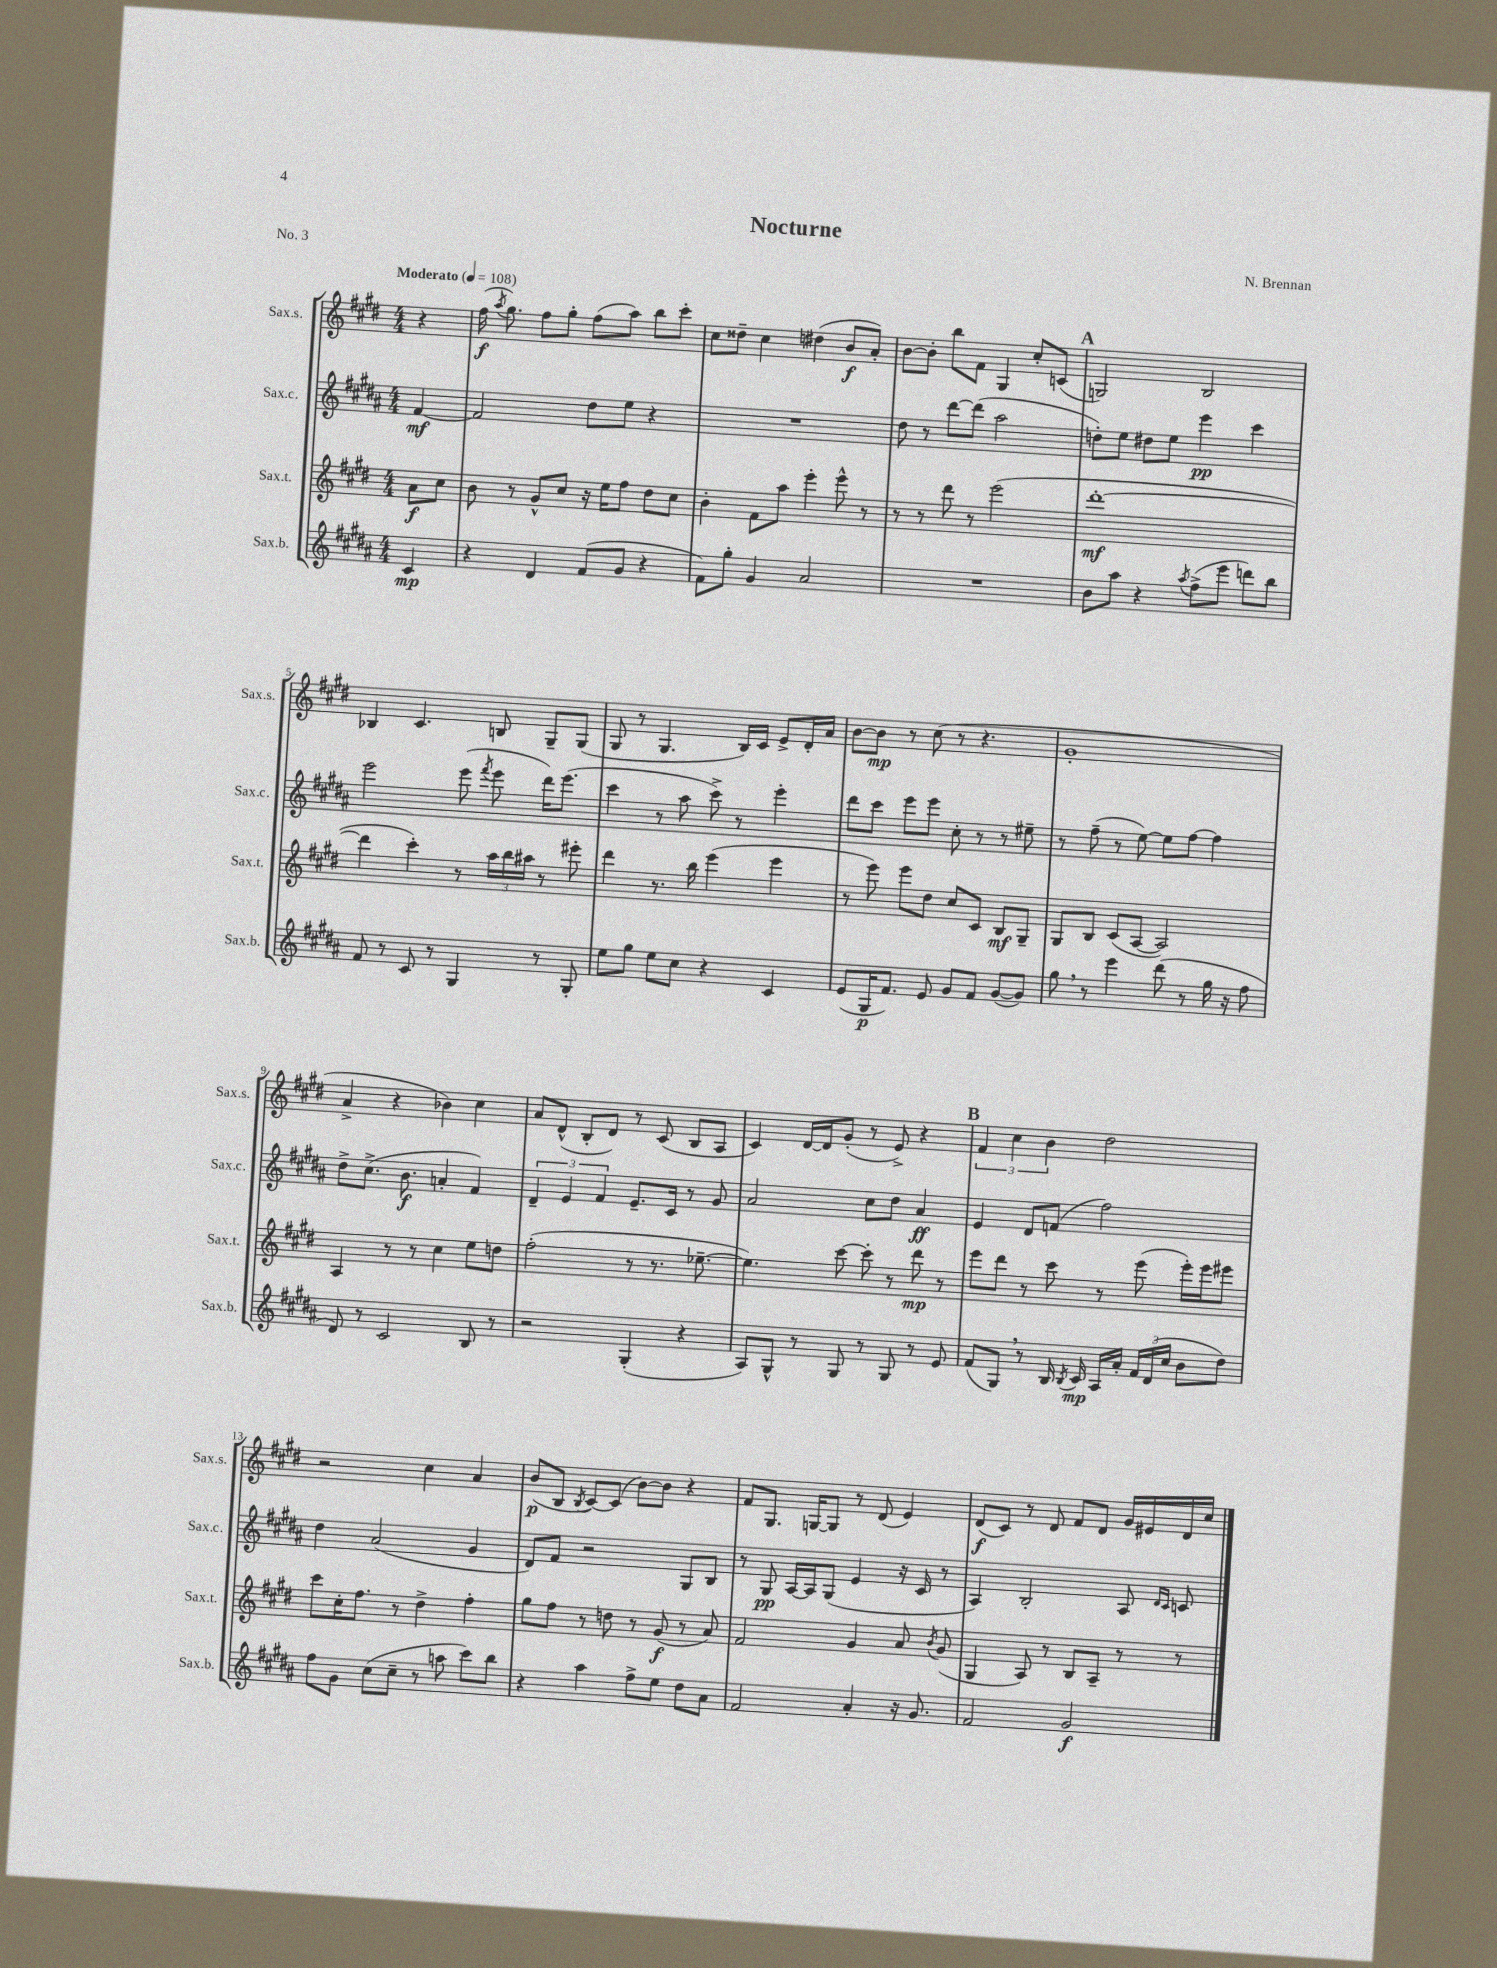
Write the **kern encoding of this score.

**kern	**dynam	**kern	**dynam	**kern	**dynam	**kern	**dynam
*part4	*part4	*part3	*part3	*part2	*part2	*part1	*part1
*staff4	*staff4	*staff3	*staff3	*staff2	*staff2	*staff1	*staff1
*I"Sax.b.	*	*I"Sax.t.	*	*I"Sax.c.	*	*I"Sax.s.	*
*I'Sax.b.	*	*I'Sax.t.	*	*I'Sax.c.	*	*I'Sax.s.	*
*clefG2	*	*clefG2	*	*clefG2	*	*clefG2	*
*k[f#c#g#d#a#]	*	*k[f#c#g#d#]	*	*k[f#c#g#d#a#]	*	*k[f#c#g#d#]	*
*M4/4	*	*M4/4	*	*M4/4	*	*M4/4	*
*MM108	*	*MM108	*	*MM108	*	*MM108	*
=	=	=	=	=	=	=	=
!	!	!	!	!	!	!LO:TX:a:B:t=Moderato	!
4c#/	mp	8a\L	f	[4f#/	mf	4r	.
.	.	8cc#\J	.	.	.	.	.
=1	=1	=1	=1	=1	=1	=1	=1
4r	.	8b\	.	2f#/]	.	(16ff#\	f
.	.	.	.	.	.	8qaa/	.
.	.	.	.	.	.	8.gg#\)	.
.	.	8r	.	.	.	.	.
4d#/	.	8g#^^/L	.	.	.	8ff#\L	.
.	.	8cc#/J	.	.	.	8gg#'\J	.
(8f#/L	.	16r	.	8dd#\L	.	(8ff#\L	.
.	.	16ee\KL	.	.	.	.	.
8g#/J	.	8ff#\J	.	8ee\J	.	8aa\J)	.
4r	.	8dd#\L	.	4r	.	8bb\L	.
.	.	8cc#\J	.	.	.	8ccc#'\J	.
=2	=2	=2	=2	=2	=2	=2	=2
8f#\L)	.	4b'\	.	1r	.	8cc#\L	.
8gg#'\J	.	.	.	.	.	8dd##X~\J	.
4g#/	.	8f#\L	.	.	.	4cc#\	.
.	.	8aa\J	.	.	.	.	.
2a#/	.	4eee'\	.	.	.	(4dd#X\	.
.	.	8eee^^\	.	.	.	8b/L	f
.	.	8r	.	.	.	8a'/J)	.
=3	=3	=3	=3	=3	=3	=3	=3
1r	.	8r	.	8dd#\	.	[8b\L	.
.	.	8r	.	8r	.	8b'\J]	.
.	.	8ddd#\	.	[8ddd#\L	.	8bb\L	.
.	.	8r	.	(8ddd#\J]	.	8f#\J	.
.	.	(2eee\	.	2aa#\	.	4G#/	.
.	.	.	.	.	.	8cc#'/L	.
.	.	.	.	.	.	(8cn/J	.
!!LO:REH:place=s1:t=A
=4	=4	=4	=4	=4	=4	=4	=4
8b\L	.	[1ddd#'	mf	8ddn'\L)	.	2Gn/)	.
8aa#\J	.	.	.	8ee\J	.	.	.
4r	.	.	.	8dd#X\L	.	.	.
.	.	.	.	8ee\J	.	.	.
8qaa#/	.	.	.	.	.	.	.
(8ff#^\L	.	.	.	4eee\	pp	2B/	.
8eee\J	.	.	.	.	.	.	.
8dddn\L)	.	.	.	4ccc#\	.	.	.
8bb\J	.	.	.	.	.	.	.
!!LO:LB:g=z
=5	=5	=5	=5	=5	=5	=5	=5
8f#/	.	4ddd#\]	.	2eee\	.	4B-X/	.
8r	.	.	.	.	.	.	.
8c#/	.	4ccc#'\)	.	.	.	4.c#/	.
8r	.	.	.	.	.	.	.
4G#/	.	8r	.	(8eee\	.	.	.
.	.	.	.	8qfff#/	.	.	.
.	.	24aa\LL	.	8eee\	.	8Bn/	.
.	.	24bb\	.	.	.	.	.
.	.	24aa#X\JJ	.	.	.	.	.
8r	.	8r	.	16ddd#\KL)	.	8G#~/L	.
.	.	.	.	(8.eee\J	.	.	.
8G#'/	.	8eee#X'\	.	.	.	(8G#/J	.
=6	=6	=6	=6	=6	=6	=6	=6
8ee\L	.	4ddd#\	.	4ccc#\	.	8G#/	.
8gg#\J	.	.	.	.	.	8r	.
8ee\L	.	8.r	.	8r	.	4.G#/	.
8cc#\J	.	.	.	8aa#\	.	.	.
.	.	16bb\	.	.	.	.	.
4r	.	(4eee\	.	8ccc#^\)	.	.	.
.	.	.	.	8r	.	16B/LL)	.
.	.	.	.	.	.	16c#/JJ	.
4c#/	.	4eee\	.	4eee'\	.	8e^/L	.
.	.	.	.	.	.	16d#'/L	.
.	.	.	.	.	.	16a/JJ	.
=7	=7	=7	=7	=7	=7	=7	=7
(8e/L	.	8r	.	8ddd#\L	.	[8b\L	.
16G#/K	p	8eee\)	.	8ccc#\J	.	8b\J]	mp
8.f#/J)	.	.	.	.	.	.	.
.	.	8eee\L	.	8eee\L	.	8r	.
8e/	.	8dd#\J	.	8eee\J	.	(8cc#\	.
8g#/L	.	8cc#/L	.	8cc#'\	.	8r	.
8f#/J	.	8c#/J	.	8r	.	4.r	.
([8g#/L	.	8B/L	mf	8r	.	.	.
8g#/J])	.	8G#~/J	.	8ee#X~\	.	.	.
=8	=8	=8	=8	=8	=8	=8	=8
8gg#,\	.	8G#/L	.	8r	.	1g#'	.
8r	.	8B/J	.	(8ff#~\	.	.	.
4eee\	.	(8c#/L	.	8r	.	.	.
.	.	[8A/J	.	[8ee\)	.	.	.
(8ddd#\	.	2A/])	.	8ee\L]	.	.	.
8r	.	.	.	[8ff#\J	.	.	.
16gg#\	.	.	.	4ff#\]	.	.	.
16r	.	.	.	.	.	.	.
8ff#\	.	.	.	.	.	.	.
!!LO:LB:g=z
=9	=9	=9	=9	=9	=9	=9	=9
8d#/)	.	4A/	.	8dd#^\L	.	4a^/	.
8r	.	.	.	(8.cc#^\J	.	.	.
2c#/	.	8r	.	.	.	4r	.
.	.	.	.	8.b\	f	.	.
.	.	8r	.	.	.	.	.
.	.	4cc#\	.	4an'/	.	4b-X\)	.
8B/	.	8ee\L	.	4f#/)	.	4cc#\	.
8r	.	8ddn\J	.	.	.	.	.
=10	=10	=10	=10	=10	=10	=10	=10
2r	.	(2ff#'\	.	6d#~/	.	8a/L	.
.	.	.	.	.	.	(8d#^^/J	.
.	.	.	.	6e/	.	.	.
.	.	.	.	.	.	8B'/L	.
.	.	.	.	6f#/	.	.	.
.	.	.	.	.	.	8d#/J)	.
(4G#'/	.	8r	.	8.e~/L	.	8r	.
.	.	8.r	.	.	.	(8c#/	.
.	.	.	.	16c#/Jk	.	.	.
4r	.	.	.	8r	.	8B/L	.
.	.	[8.ee-X~\	.	.	.	.	.
.	.	.	.	8g#/	.	8A/J	.
=11	=11	=11	=11	=11	=11	=11	=11
8A#/L)	.	4.ee-\])	.	2a#/	.	4c#/)	.
8G#^^/J	.	.	.	.	.	.	.
8r	.	.	.	.	.	[16d#/LL	.
.	.	.	.	.	.	16d#/J]	.
8G#/	.	[8ccc#\	.	.	.	(8g#'/J	.
8r	.	8ccc#'\]	.	8cc#\L	.	8r	.
8G#/	.	8r	.	8dd#\J	.	8e^/)	.
8r	.	8ddd#\	mp	4a#/	ff	4r	.
8e/	.	8r	.	.	.	.	.
!!LO:REH:place=s1:t=B
=12	=12	=12	=12	=12	=12	=12	=12
(8f#/L	.	8eee\L	.	4e/	.	6f#/	.
8G#,/J)	.	8ddd#\J	.	.	.	.	.
.	.	.	.	.	.	6cc#\	.
8r	.	8r	.	8d#/L	.	.	.
.	.	.	.	.	.	6b\	.
16B/	.	8ccc#\	.	(8fn/J	.	.	.
8qB/	.	.	.	.	.	.	.
16c#/	mp	.	.	.	.	.	.
16A#/LL	.	8r	.	2ff#\)	.	2dd#\	.
16a#'/JJ	.	.	.	.	.	.	.
24f#/LL	.	(8eee\	.	.	.	.	.
(24d#/	.	.	.	.	.	.	.
24cc#/JJ	.	.	.	.	.	.	.
8b\L	.	16eee'\LL)	.	.	.	.	.
.	.	16eee\J	.	.	.	.	.
8dd#\J)	.	8eee#X\J	.	.	.	.	.
!!LO:LB:g=z
=13	=13	=13	=13	=13	=13	=13	=13
8ff#\L	.	8ccc#\L	.	4dd#\	.	2r	.
8g#\J	.	16cc#'\K	.	.	.	.	.
.	.	8.ff#\J	.	.	.	.	.
(8cc#\L	.	.	.	(2a#/	.	.	.
8cc#~\J	.	8r	.	.	.	.	.
8r	.	4dd#^\	.	.	.	4cc#\	.
8aan\	.	.	.	.	.	.	.
8ccc#\L)	.	4ff#'\	.	4g#/	.	4a/	.
8bb\J	.	.	.	.	.	.	.
=14	=14	=14	=14	=14	=14	=14	=14
4r	.	8gg#\L	.	8d#/L)	.	(8b/L	p
.	.	8ff#\J	.	8f#/J	.	8B/J	.
.	.	.	.	.	.	8qB/	.
4aa#\	.	8r	.	2r	.	[8c#/L)	.
.	.	8ddn\	.	.	.	(8c#/J]	.
8ff#^\L	.	8r	.	.	.	[8b\L)	.
8ee\J	.	(8g#/	f	.	.	8b\J]	.
8dd#\L	.	8r	.	8G#/L	.	4r	.
8a#\J	.	8a/)	.	8B/J	.	.	.
=15	=15	=15	=15	=15	=15	=15	=15
2f#/	.	2f#/	.	8r	.	8f#/L	.
.	.	.	.	8G#/	pp	8.G#/J	.
.	.	.	.	[16A#/LL	.	.	.
.	.	.	.	16A#/J]	.	[16Gn/KL	.
.	.	.	.	(8G#/J	.	8G/J]	.
4a#'/	.	4g#/	.	4e/	.	8r	.
.	.	.	.	.	.	(8d#/	.
16r	.	8a/	.	16r	.	4e/)	.
8.g#/	.	.	.	16c#/	.	.	.
.	.	8qb/	.	.	.	.	.
.	.	(8g#/	.	8r	.	.	.
=16	=16	=16	=16	=16	=16	=16	=16
2f#/	.	4G#/	.	4A#/)	.	(8d#/L	f
.	.	.	.	.	.	8c#/J)	.
.	.	8A/)	.	2B'/	.	8r	.
.	.	8r	.	.	.	8d#/	.
2g#/	f	8B/L	.	.	.	8f#/L	.
.	.	8A~/J	.	.	.	8d#/J	.
.	.	8r	.	8A#/	.	16g#/LL	.
.	.	.	.	.	.	16e#X/	.
.	.	.	.	16qqd#/LL	.	.	.
.	.	.	.	16qqc#/JJ	.	.	.
.	.	8r	.	8cn/	.	16d#/	.
.	.	.	.	.	.	16cc#/JJ	.
==	==	==	==	==	==	==	==
*-	*-	*-	*-	*-	*-	*-	*-
